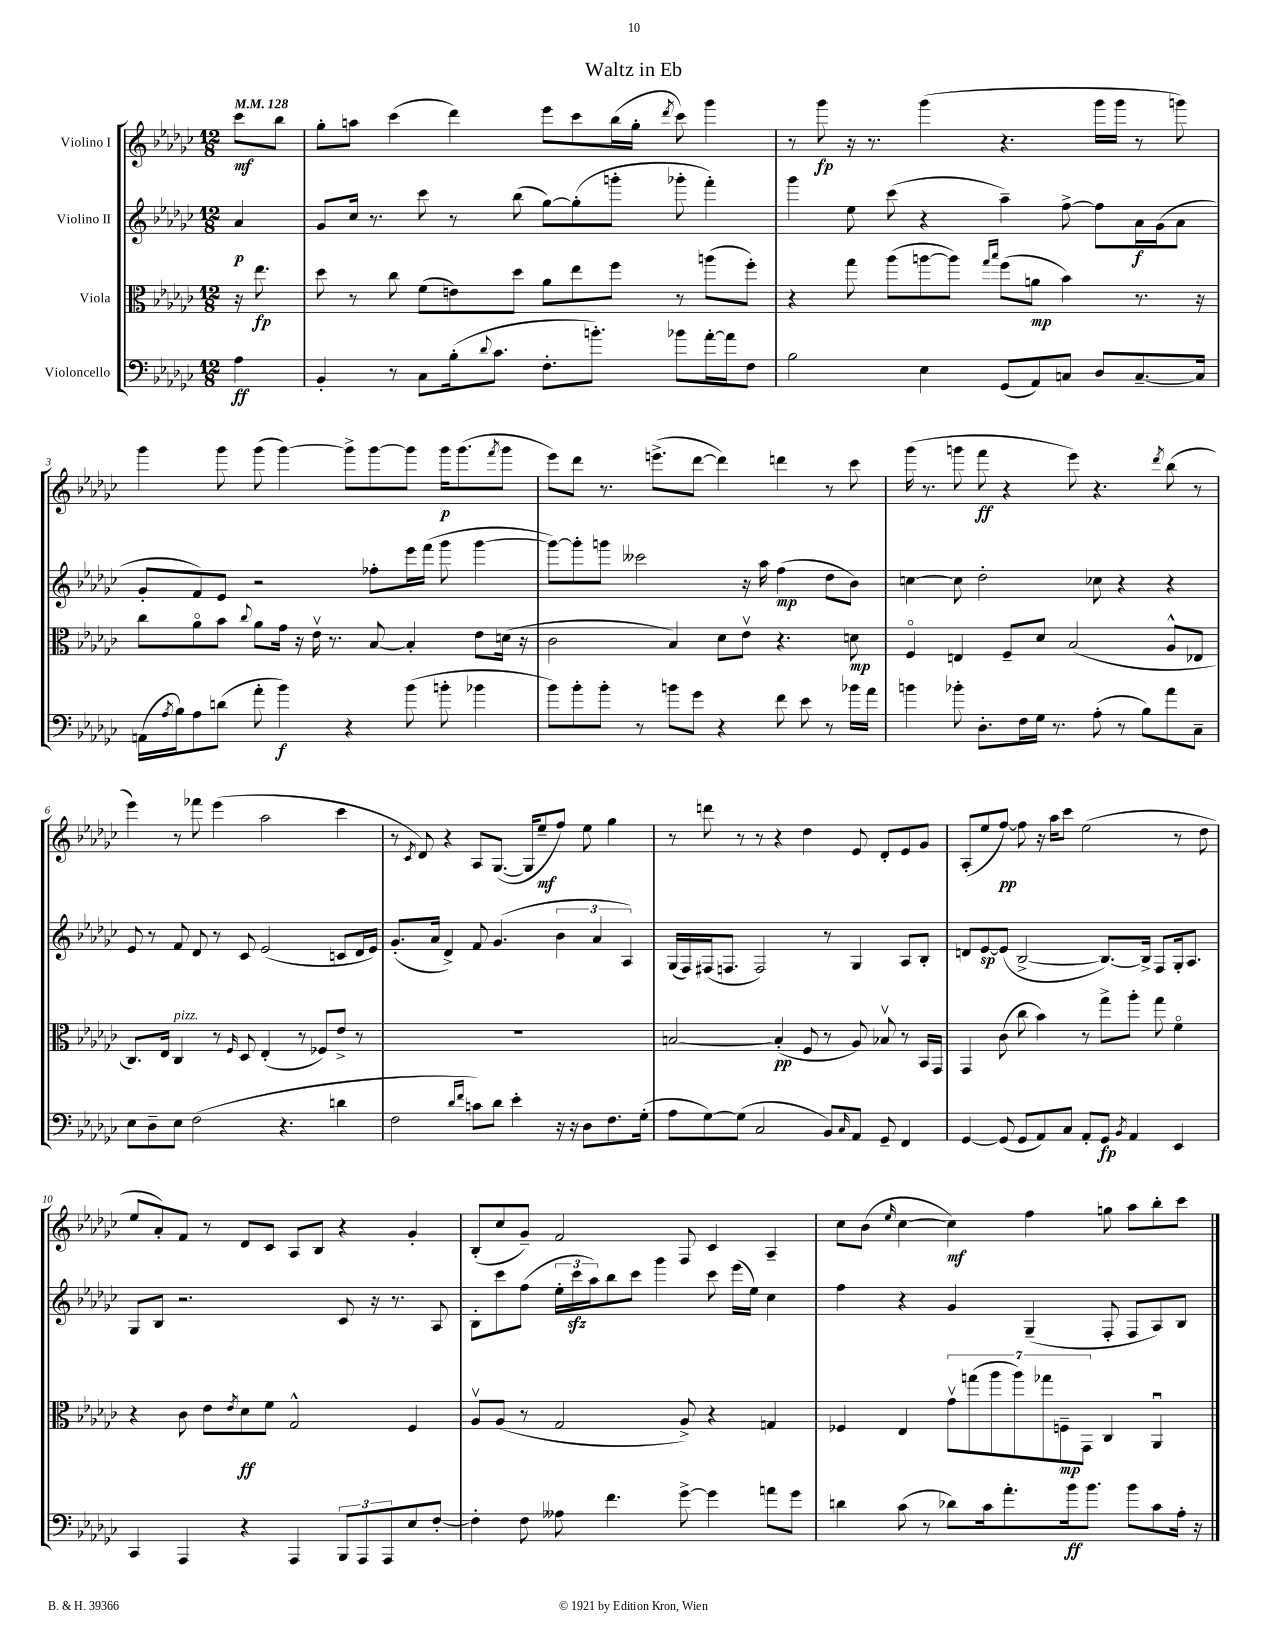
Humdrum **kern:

**kern	**kern	**kern	**kern
*staff4	*staff3	*staff2	*staff1
*clefF4	*clefC3	*clefG2	*clefG2
*k[b-e-a-d-g-c-]	*k[b-e-a-d-g-c-]	*k[b-e-a-d-g-c-]	*k[b-e-a-d-g-c-]
*M12/8	*M12/8	*M12/8	*M12/8
*MM128	*MM128	*MM128	*MM128
4A-	16r	4a-	8ccc-
.	8.ee-	.	.
.	.	.	8bb-
=	=	=	=
4BB-'	8dd-	8g-	8gg-'
.	8r	16cc-	8aa
.	.	8.r	.
8r	8cc-	.	(4ccc-
8C-	(8f	8ccc-	.
(16B-'	8e)	8r	4ddd-)
8qqd-	.	.	.
8.c-	.	.	.
.	8dd-	(8bb-	.
8.F'	8a-	[8gg-)	8eee-
.	8ee-	(8gg-']	8ccc-
8.b')	.	.	.
.	8ff	8ggg'	(16bb-
.	.	.	16gg-'
.	.	.	8qddd-
8b-	8r	8ggg-'	8ccc-)
[16a-'	(8aa	4fff')	4ggg-
16a-]	.	.	.
8F	8ff')	.	.
=	=	=	=
2B-	4r	4ggg-	8r
.	.	.	8ggg-
.	8gg-	8ee-	16r
.	.	.	8.r
.	(8aa-	(8ccc-	.
4E-	[8aa	4r	(4ggg-
.	8aa])	.	.
.	16qqgg-	.	.
.	16qqbb-	.	.
(8GG-	(8ff	4aa-~)	4.r
8AA-)	8a	.	.
8C	4b-)	[8ff^	.
8D-	.	8ff]	16ggg-
.	.	.	16ggg-
[8.C~	8.r	16a-	8r
.	.	(16g-	.
.	.	8a-	8ggg)
16C]	16r	.	.
=	=	=	=
(16AA	8cc-	8g-'	4ggg-
8qA-	.	.	.
16B-)	.	.	.
8A-	8a-o	8f)	.
(8d	8b-	8e-	8ggg-
.	8qqcc-	.	.
8a-'	8a-	2r	(8ggg-
4b-)	16g-	.	[4ggg-)
.	16r	.	.
.	16e-v	.	.
.	8.r	.	.
4r	.	.	8ggg-^]
.	[8B-	8ff-'	[8ggg-
(8b-	4B-']	16eee-	8ggg-]
.	.	(16fff	.
8b'	.	8ggg-	16ggg-
.	.	.	(8.ggg-
4b-	8e-	[4ggg-	.
.	.	.	8qfff
.	(16d	.	8ggg-
.	16r	.	.
=	=	=	=
8b-)	2c-	8ggg-_)	8eee-)
8b-'	.	8ggg-']	8ddd-
8b-'	.	8ggg	8.r
8r	.	2ccc--	.
.	.	.	(8.eee^
8b	4B-)	.	.
8g-	.	.	[8ddd-
4r	8d-	.	4ddd-])
.	8e-v	16r	.
.	.	16aa-	.
8f	4.r	(4ff	4ddd
8e-	.	.	.
8r	.	8dd-	8r
16b-	8d	8b-)	8ccc-
16a-	.	.	.
=	=	=	=
4b	4Fo	[4cc	(16ggg-
.	.	.	8.r
8b-'	4E	8cc]	8ggg
8.D-'	.	2dd-'	8fff
.	8F~	.	4r
16F	.	.	.
16G-	8d-	.	.
8.r	.	.	.
.	(2B-	.	8eee-)
(8A-'	.	8cc-	4.r
8r	.	4r	.
8B-)	.	.	.
.	.	.	8qddd-
8a-	8A-^^	4r	(8bb-
8C-~	8E-	.	8r
=	=	=	=
8E-	8.C-)	8e-	4eee-)
8D-~	.	8r	.
.	16E-	.	.
8E-	4C-	8f	8r
(2F	.	8d-	8fff-
.	8r	8r	(4eee-
.	16qqF	.	.
.	8D-	8c-	.
.	(4E-'	(2e-	2aa-
4.r	.	.	.
.	8r	.	.
.	8F-)	.	.
4d	8e-^	8c	4ccc-
.	8r	16d-	.
.	.	16e-)	.
=	=	=	=
2F	1.r	(8.g-'	8r
.	.	.	8qc-
.	.	.	8d-)
.	.	16a-	.
.	.	4d-^)	4r
16qqd-	.	.	.
16qqf	.	.	.
8c)	.	8f	8A-
8d-	.	(4.g-	([8.G-
4e-'	.	.	.
.	.	.	16G-]
.	.	.	8ee-~
16r	.	6b-	8ff)
16r	.	.	.
8D-	.	.	8ee-
.	.	6a-	.
8.F	.	.	4gg-
.	.	6A-)	.
(16G-'	.	.	.
=	=	=	=
8A-	[2B	(16G-	8r
.	.	16F)	.
[8G-)	.	(16F#	8ddd
.	.	8.F	.
(8G-]	.	.	8r
2C-	.	2F)	8r
.	(4B']	.	4r
.	8F	.	4dd-
8BB-)	8r	8r	.
16qqC-	.	.	.
8AA-	8A-)	4G-	8e-
8GG-~	8B-v	.	8d-'
4FF	8r	8A-	8e-
.	16BB-	8B-'	8g-
.	16GG-	.	.
=	=	=	=
[4GG-	4GG-	8d	(8A-'
.	.	[8e-	8ee-
(8GG-]	(8c-	(8e-]	[8ff)
8GG-	8cc-	[2B-^	8ff]
8AA-)	4b-)	.	16r
.	.	.	16aa-
8C-	.	.	8ccc-
8AA-'	8r	.	(2ee-
8GG-	8gg-^	8.B-_)	.
8qBB-	.	.	.
4AA-	8aa-'	.	.
.	.	16B-^]	.
.	8gg-	8F	.
4EE-	4fo	16G-'	8r
.	.	8.A-	.
.	.	.	8dd-
=	=	=	=
4CC-	4r	8G-	8ee-
.	.	8B-	8a-')
4AAA-	8c-	2.r	8f
.	8e-	.	8r
.	8qe-	.	.
4r	8d-	.	8d-
.	8f	.	8c-
4AAA-	2G-^^	.	8A-
.	.	.	8B-
12BBB-	.	8c-	4r
12AAA-	.	.	.
.	.	16r	.
12AAA-	.	.	.
.	.	8.r	.
8E-	4F	.	4g-'
[8F'	.	8A-	.
=	=	=	=
4F']	8A-v	8B-'	(8B-'
.	(8A-	8ccc-	8cc-
8F	8r	(8ff	8g-~)
8A--	2G-	24ee-'	2f
.	.	24ccc-	.
.	.	24aa-)	.
4.f	.	8bb-	.
.	.	8ccc-	.
.	.	4ggg-	.
[8g-^	8A-^)	.	8F
4g-]	4r	8ccc-	4c-
.	.	(16eee-	.
.	.	16ee-)	.
8a	4G	4cc-	4A-~
8g-	.	.	.
=	=	=	=
4d	4F-	4ff	8cc-
.	.	.	(8b-
.	.	.	16qqee-
(8c-	4E-	4r	[4cc-
8r	.	.	.
8d-)	14g-v	4g-	4cc-])
.	(14gg	.	.
16c-	.	.	.
.	14aa-	.	.
8.a-'	.	.	.
.	14aa-)	.	.
.	.	(4G-~	4ff
.	14gg-	.	.
.	14F~	.	.
16b-	.	.	.
.	14GG-	.	.
8.b-	.	.	.
.	4C-	8F'	8gg
8b-	.	8F	8aa-
8c-	4AA-u	8A-)	8bb-'
16A-'	.	8B-	8ccc-
16r	.	.	.
==	==	==	==
*-	*-	*-	*-
